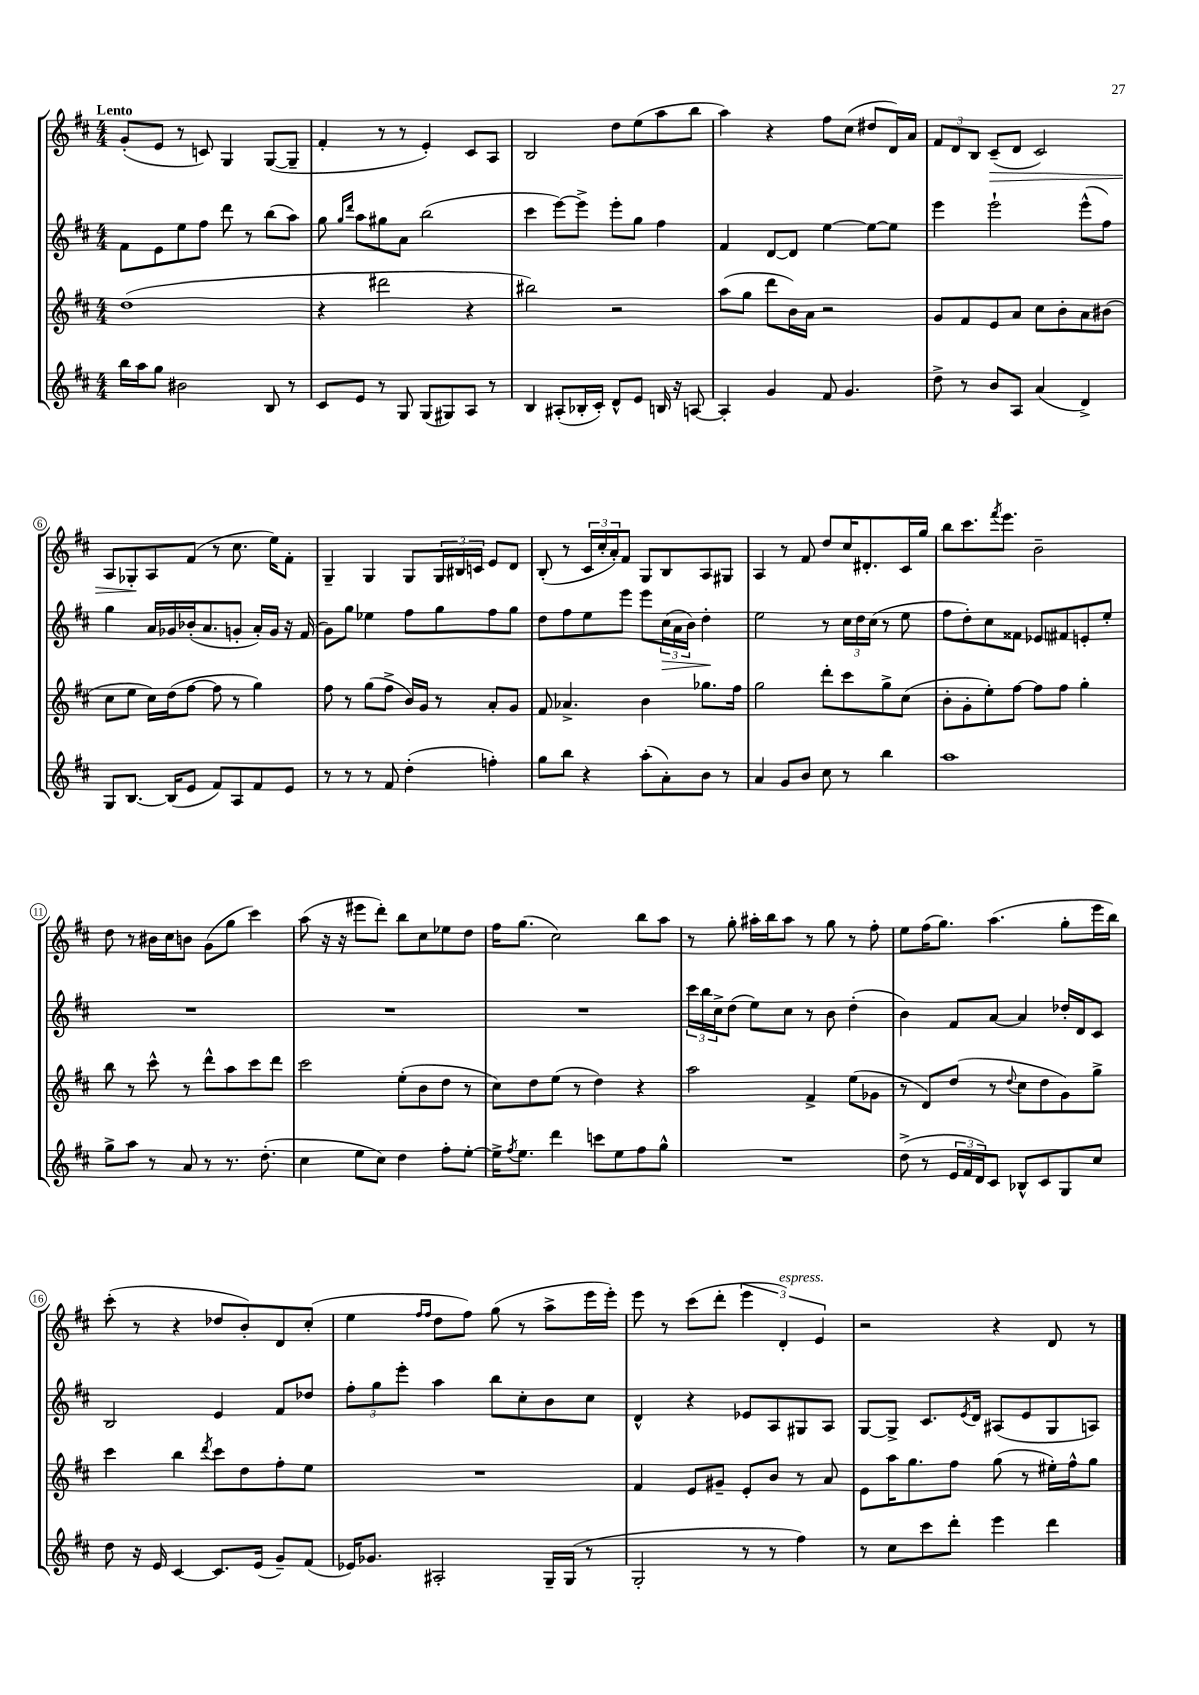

**kern	**kern	**kern	**dynam	**kern	**dynam
*part4	*part3	*part2	*part2	*part1	*part1
*staff4	*staff3	*staff2	*staff2	*staff1	*staff1
*clefG2	*clefG2	*clefG2	*	*clefG2	*
*k[f#c#]	*k[f#c#]	*k[f#c#]	*	*k[f#c#]	*
*M4/4	*M4/4	*M4/4	*	*M4/4	*
=1	=1	=1	=1	=1	=1
!	!	!	!	!LO:TX:a:B:t=Lento	!
16bb\LL	(1dd	8f#\L	.	(8g'/L	.
16aa\J	.	.	.	.	.
8gg\J	.	8e\	.	8e/J	.
2b#X\	.	8ee\	.	8r	.
.	.	8ff#\J	.	8cn/)	.
.	.	8ddd\	.	4G/	.
.	.	8r	.	.	.
8B/	.	(8bb\L	.	([8G/L	.
8r	.	8aa\J)	.	8G~/J]	.
=2	=2	=2	=2	=2	=2
8c#/L	4r	8gg\	.	4f#'/	.
.	.	16qqgg/LL	.	.	.
.	.	16qqddd/JJ	.	.	.
8e/J	.	8aa\L	.	.	.
8r	2ddd#X\	8gg#X\	.	8r	.
8G/	.	8a\J	.	8r	.
(8G/L	.	(2bb\	.	4e'/)	.
8G#X/)	.	.	.	.	.
8A/J	4r	.	.	8c#/L	.
8r	.	.	.	8A/J	.
=3	=3	=3	=3	=3	=3
4B/	2bb#X\)	4ccc#\	.	2B/	.
(8A#X'/L	.	[8eee\L)	.	.	.
16B-X'/L	.	8eee^\J]	.	.	.
16c#'/JJ)	.	.	.	.	.
8d^^/L	2r	8eee'\L	.	8dd\L	.
8e/J	.	8gg\J	.	(8ee\	.
16Bn/	.	4ff#\	.	8aa\	.
16r	.	.	.	.	.
[8An/	.	.	.	8bb\J	.
=4	=4	=4	=4	=4	=4
4A'/]	(8aa\L	4f#/	.	4aa\)	.
.	8gg\J	.	.	.	.
4g/	8ddd\L	[8d/L	.	4r	.
.	16b\L)	8d/J]	.	.	.
.	16a\JJ	.	.	.	.
8f#/	2r	[4ee\	.	8ff#\L	.
4.g/	.	.	.	(8cc#\J	.
.	.	8ee\L_	.	8dd#X/L	.
.	.	8ee\J]	.	16d/L)	.
.	.	.	.	16a/JJ	.
=5	=5	=5	=5	=5	=5
8dd^\	8g/L	4eee\	.	12f#/L	.
.	.	.	.	12d/	.
8r	8f#/	.	.	.	.
.	.	.	.	12B/J	.
!	!	!	!	!	!LO:HP:b
8b/L	8e/	2eee`\	.	(8c#~/L	>
8A/J	8a/J	.	.	8d/J	.
(4a/	8cc#\L	.	.	2c#/)	.
.	8b'\	.	.	.	.
4d^/)	8a\	(8eee^^\L	.	.	.
.	(8b#X\J	8ff#\J)	.	.	.
!!LO:LB:g=z
=6	=6	=6	=6	=6	=6
8G/L	8cc#\L	4gg\	.	8A/L	.
[8.B/J	8ee\J	.	.	8G-X'/	.
.	16cc#\LL)	16a/LL	.	8A/	]
(16B/KL]	(16dd\J	16g-X/	.	.	.
8e/J	[8ff#\J	(16b-X'/J	.	(8f#/J	.
.	.	8.a/	.	.	.
8f#/L)	8ff#\]	.	.	8r	.
8A/	8r	8gn'/J	.	8.cc#\	.
8f#/	4gg\)	16a'/LL)	.	.	.
.	.	16g/JJ	.	16ee\KL)	.
8e/J	.	16r	.	8f#'\J	.
.	.	(16f#/	.	.	.
=7	=7	=7	=7	=7	=7
8r	8ff#\	8g\L)	.	4G~/	.
8r	8r	8gg\J	.	.	.
8r	(8gg\L	4ee-X\	.	4G/	.
8f#/	8ff#^\J	.	.	.	.
(4dd'\	16b/LL)	8ff#\L	.	8G/L	.
.	16g/JJ	.	.	.	.
.	8r	8gg\	.	24G/L	.
.	.	.	.	24B#X/	.
.	.	.	.	24cn/JJ	.
4ffn'\)	8a'/L	8ff#\	.	8e/L	.
.	8g/J	8gg\J	.	8d/J	.
=8	=8	=8	=8	=8	=8
8gg\L	8f#/	8dd\L	.	(8B'/	.
8bb\J	4.a-X^/	8ff#\	.	8r	.
4r	.	8ee\	.	24c#/LL	.
.	.	.	.	24cc#'/	.
.	.	.	.	24a'/J)	.
.	.	8eee\J	.	8f#/J	.
(8aa'\L	4b\	8eee\L	.	8G/L	.
!	!	!	!LO:HP:b	!	!
8a'\)	.	(24cc#\L	>	8B/	.
.	.	24a\	.	.	.
.	.	24b\JJ)	.	.	.
8b\J	8.gg-X\L	4dd'\	.	8A/	.
8r	.	.	.	8G#X/J	.
.	16ff#\Jk	.	.	.	.
.	.	.	]	.	.
=9	=9	=9	=9	=9	=9
4a/	2gg\	2ee\	.	4A/	.
8g/L	.	.	.	8r	.
8b/J	.	.	.	8f#/	.
8cc#\	8ddd'\L	8r	.	8dd/L	.
8r	8ccc#\	24cc#\LL	.	16cc#/K	.
.	.	24dd\	.	.	.
.	.	.	.	8.d#X'/	.
.	.	(24cc#\JJ	.	.	.
4bb\	8gg^\	8r	.	.	.
.	(8cc#\J	8ee\	.	16c#/L	.
.	.	.	.	16gg/JJ	.
=10	=10	=10	=10	=10	=10
1aa	8b'\L	8ff#\L	.	8bb\L	.
.	8g'\	8dd'\)	.	8.ccc#\	.
.	8ee'\)	8cc#\	.	.	.
.	.	.	.	8qfff#/	.
.	.	.	.	8.eee\J	.
.	[8ff#\J	8f##X\J	.	.	.
.	8ff#\L]	8e-X/L	.	2b~\	.
.	8ff#\J	8f#X/	.	.	.
.	4gg'\	8en'/	.	.	.
.	.	8ee'/J	.	.	.
!!LO:LB:g=z
=11	=11	=11	=11	=11	=11
8gg^\L	8bb\	1r	.	8dd\	.
8aa\J	8r	.	.	8r	.
8r	8ccc#^^\	.	.	16b#X\LL	.
.	.	.	.	16cc#\J	.
8a/	8r	.	.	8bn\J	.
8r	8ddd^^\L	.	.	(8g\L	.
8.r	8aa\	.	.	8gg\J	.
.	8ccc#\	.	.	4ccc#\)	.
(8.dd'\	.	.	.	.	.
.	8ddd\J	.	.	.	.
=12	=12	=12	=12	=12	=12
4cc#\	2ccc#\	1r	.	(8aa\	.
.	.	.	.	16r	.
.	.	.	.	16r	.
8ee\L	.	.	.	8eee#X\L	.
8cc#\J)	.	.	.	8ddd'\J)	.
4dd\	(8ee'\L	.	.	8bb\L	.
.	8b\	.	.	8cc#\	.
8ff#'\L	8dd\J	.	.	8ee-X\	.
[8ee'\J	8r	.	.	8dd\J	.
=13	=13	=13	=13	=13	=13
16ee^\KL]	8cc#\L)	1r	.	16ff#\KL	.
8qff#/	.	.	.	.	.
8.ee\J	.	.	.	(8.gg\J	.
.	8dd\	.	.	.	.
4ddd\	(8ee\J	.	.	2cc#\)	.
.	8r	.	.	.	.
8cccn\L	4dd\)	.	.	.	.
8ee\	.	.	.	.	.
8ff#\	4r	.	.	8bb\L	.
8gg^^\J	.	.	.	8aa\J	.
=14	=14	=14	=14	=14	=14
1r	2aa\	24ccc#\LL	.	8r	.
.	.	24bb\	.	.	.
.	.	24cc#^\J	.	.	.
.	.	(8dd\J	.	8gg'\	.
.	.	8ee\L)	.	16aa#X'\LL	.
.	.	.	.	16bb\J	.
.	.	8cc#\J	.	8aa#\J	.
.	4f#^/	8r	.	8r	.
.	.	8b\	.	8gg\	.
.	(8ee\L	(4dd'\	.	8r	.
.	8g-X\J	.	.	8ff#'\	.
=15	=15	=15	=15	=15	=15
(8dd^\	8r	4b\)	.	8ee\L	.
8r	8d/L)	.	.	(16ff#\K	.
.	.	.	.	8.gg\J)	.
24e/LL	(8dd/J	8f#/L	.	.	.
24f#/	.	.	.	.	.
24d/J)	.	.	.	.	.
8c#/J	8r	[8a/J	.	(4.aa\	.
.	8qqdd/	.	.	.	.
8B-X^^/L	8cc#\L	4a/]	.	.	.
8c#/	8dd\	.	.	.	.
8G/	8g\)	16dd-X'/LL	.	8gg'\L	.
.	.	16d/J	.	.	.
8cc#/J	8gg^\J	8c#/J	.	16eee\L	.
.	.	.	.	16bb\JJ)	.
!!LO:LB:g=z
=16	=16	=16	=16	=16	=16
8dd\	4ccc#\	2B/	.	(8ccc#'\	.
16r	.	.	.	8r	.
16e/	.	.	.	.	.
[4c#/	4bb\	.	.	4r	.
.	8qddd/	.	.	.	.
8.c#/L]	8ccc#\L	4e/	.	8dd-X/L	.
.	8dd\	.	.	8b'/)	.
(16e/Jk	.	.	.	.	.
8g~/L)	8ff#'\	8f#/L	.	8d/	.
(8f#/J	8ee\J	8dd-X/J	.	(8cc#'/J	.
=17	=17	=17	=17	=17	=17
16e-X/KL)	1r	12ff#'\L	.	4ee\	.
8.g-X/J	.	.	.	.	.
.	.	12gg\	.	.	.
.	.	12eee'\J	.	.	.
.	.	.	.	16qqff#/LL	.
.	.	.	.	16qqff#/JJ	.
2A#X'/	.	4aa\	.	8dd\L	.
.	.	.	.	8ff#\J)	.
.	.	8bb\L	.	(8gg\	.
.	.	8cc#'\	.	8r	.
16G~/LL	.	8b\	.	8aa^\L	.
(16G/JJ	.	.	.	.	.
8r	.	8cc#\J	.	16eee\L	.
.	.	.	.	16eee'\JJ)	.
=18	=18	=18	=18	=18	=18
2G'/	4f#/	4d^^/	.	8eee\	.
.	.	.	.	8r	.
.	8e/L	4r	.	(8ccc#\L	.
.	8g#X~/J	.	.	8ddd'\J	.
8r	8e'/L	8e-X/L	.	6eee\	.
8r	8b/J	8A/	.	.	.
!	!	!	!	!LO:TX:a:i:t=espress.	!
.	.	.	.	6d'/)	.
4ff#\)	8r	8G#X/	.	.	.
.	.	.	.	6e/	.
.	8a/	8A/J	.	.	.
=19	=19	=19	=19	=19	=19
8r	8e\L	[8G/L	.	2r	.
8cc#\L	16aa\K	8G^/J]	.	.	.
.	8.gg\	.	.	.	.
8ccc#\	.	8.c#/L	.	.	.
8ddd'\J	8ff#\J	.	.	.	.
.	.	8qe/	.	.	.
.	.	16d/Jk	.	.	.
4eee\	(8gg\	(8A#X/L	.	4r	.
.	8r	8e/	.	.	.
4ddd\	16ee#X'\LL)	8G/	.	8d/	.
.	16ff#^^\J	.	.	.	.
.	8gg\J	8An/J)	.	8r	.
==	==	==	==	==	==
*-	*-	*-	*-	*-	*-
